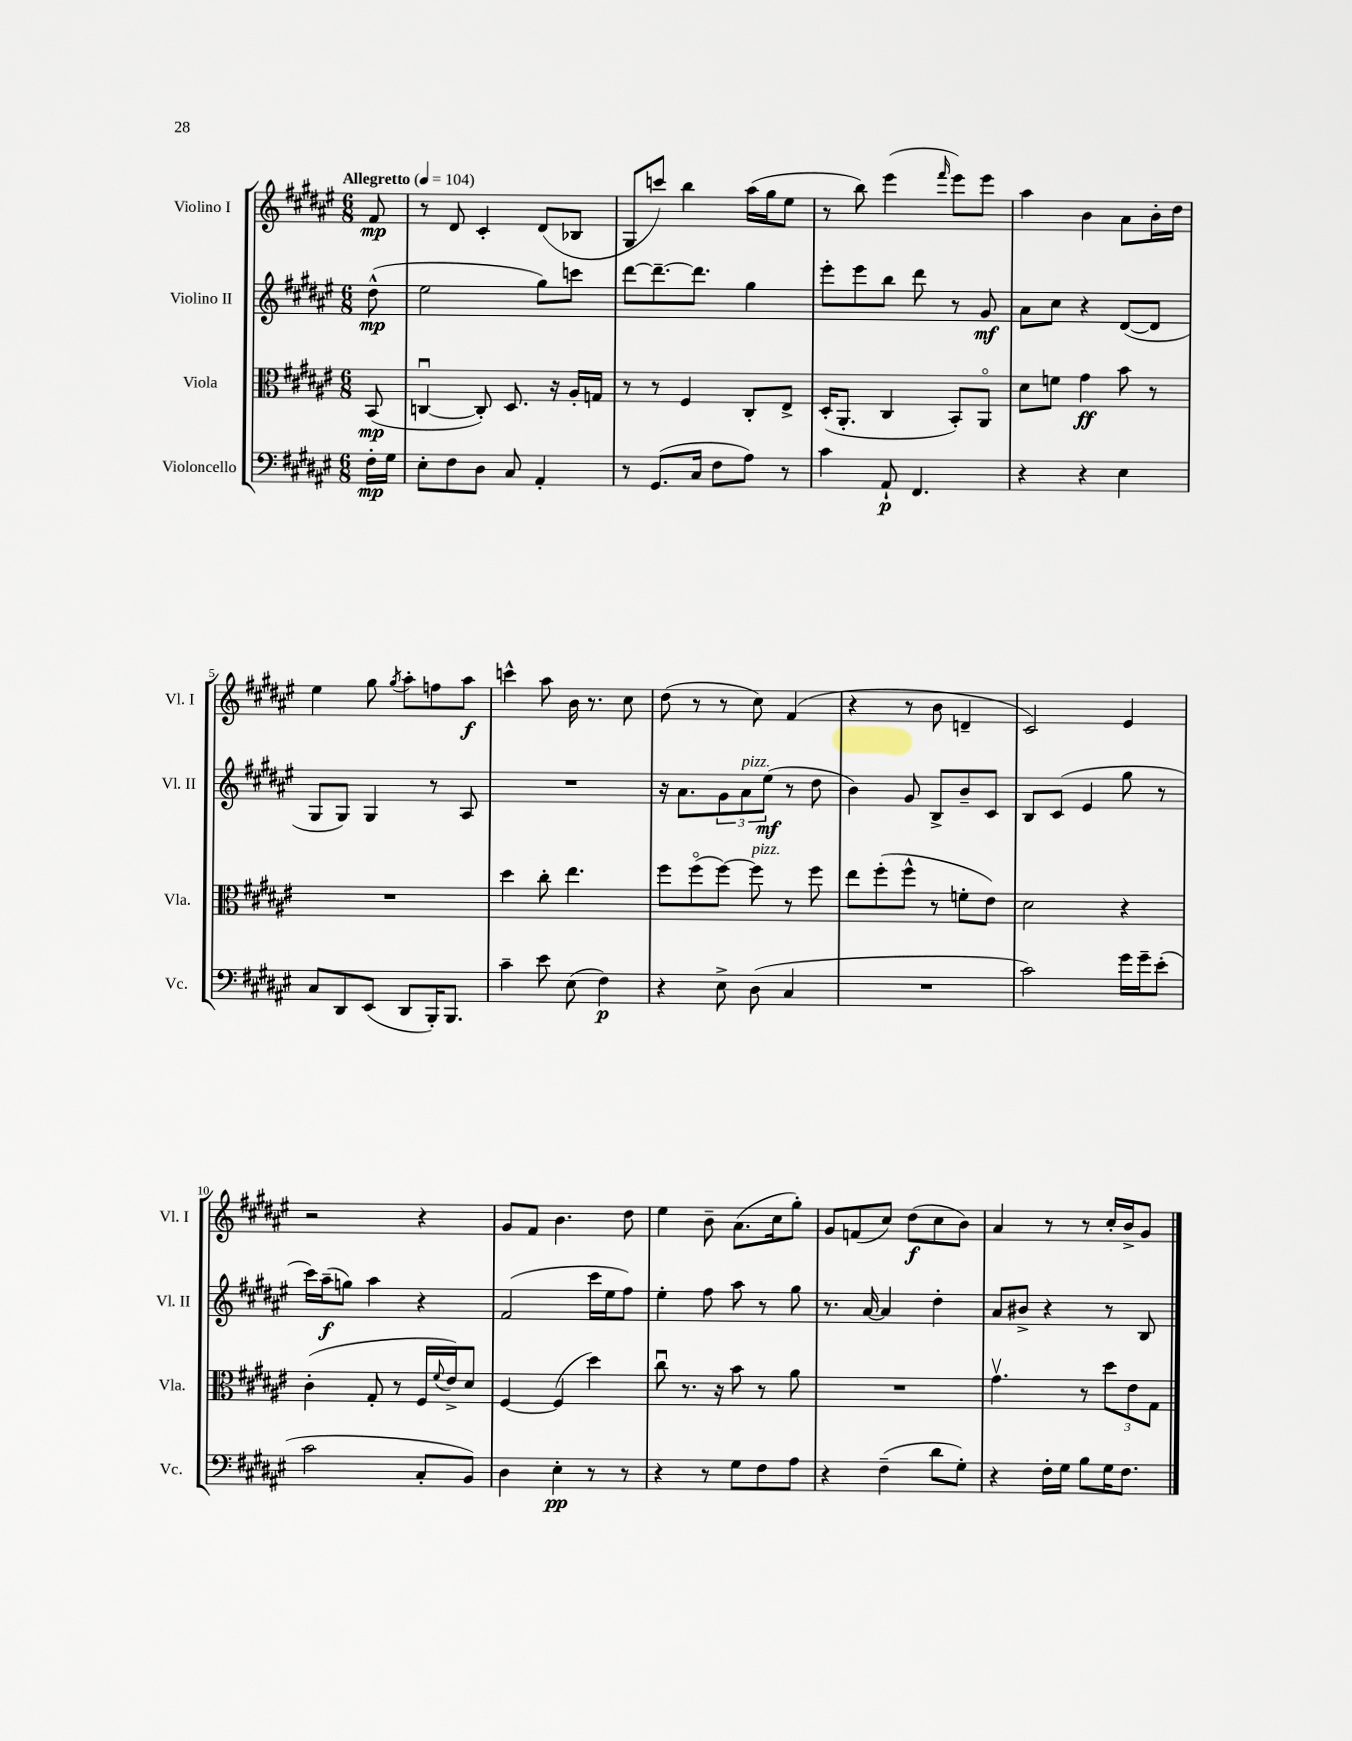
<<
\new StaffGroup <<
\new Staff = "s0" \with { instrumentName = "Violino I" shortInstrumentName = "Vl. I" } {
    \clef treble \key fis \major \numericTimeSignature \time 6/8 \partial 8 \tempo "Allegretto" 4 = 104
    fis'8\mp |
    r8 dis'8 cis'4-. dis'8( bes8 |
    gis8 c'''8) b''4 ais''16( gis''16 eis''8 |
    r8 b''8) eis'''4( \grace { fis'''16 } eis'''8) eis'''8 |
    ais''4 b'4 ais'8 b'16-. dis''16 |
    eis''4 gis''8 \acciaccatura { gis''8 } ais''8-. f''8 ais''8\f |
    c'''4-^ ais''8 b'16 r8. cis''8 |
    dis''8( r8 r8 cis''8) fis'4( |
    r4 r8 b'8 d'4-- |
    cis'2) eis'4 |
    r2 r4 |
    gis'8 fis'8 b'4. dis''8 |
    eis''4 b'8-- ais'8.( cis''16 gis''8-.) |
    gis'8 f'8( cis''8) dis''8\f( cis''8 b'8) |
    ais'4 r8 r8 cis''16-. b'16-> gis'8 \bar "|." |
}
\new Staff = "s1" \with { instrumentName = "Violino II" shortInstrumentName = "Vl. II" } {
    \clef treble \key fis \major \numericTimeSignature \time 6/8 \partial 8
    dis''8-^\mp( |
    eis''2 gis''8) c'''8 |
    dis'''8~ dis'''8.~-- dis'''8. gis''4 |
    eis'''8-. eis'''8 b''8 dis'''8 r8 gis'8\mf |
    ais'8 cis''8 r4 dis'8~( dis'8 |
    gis8 gis8) gis4 r8 ais8 |
    R2. |
    r16 ais'8. \tuplet 3/2 { gis'8 ais'8^\markup { \italic "pizz." } eis''8\mf( } r8 dis''8 |
    b'4) gis'8 b8-> b'8-- cis'8 |
    b8 cis'8( eis'4 gis''8 r8 |
    cis'''16) ais''16--\f( g''8) ais''4 r4 |
    fis'2( cis'''16 eis''16 fis''8) |
    eis''4-. fis''8 ais''8 r8 gis''8 |
    r8. ais'16~ ais'4 dis''4-. |
    ais'8 bis'8-> r4 r8 b8 \bar "|." |
}
\new Staff = "s2" \with { instrumentName = "Viola" shortInstrumentName = "Vla." } {
    \clef alto \key fis \major \numericTimeSignature \time 6/8 \partial 8
    b,8\mp( |
    c4~\downbow c8-.) dis8. r16 ais16-. g16 |
    r8 r8 fis4 cis8-. eis8-> |
    dis16-.( ais,8.-. cis4 b,8-.) ais,8\flageolet |
    dis'8 f'8 gis'4\ff b'8 r8 |
    R2. |
    dis''4 cis''8-. eis''4. |
    fis''8 fis''8\flageolet( fis''8~) fis''8^\markup { \italic "pizz." } r8 fis''8 |
    eis''8 fis''8-.( fis''8-^ r8 f'8-. eis'8) |
    dis'2 r4 |
    cis'4-.( gis8-. r8 fis16 \appoggiatura { fis'8 } eis'16->) dis'8 |
    fis4~ fis4( dis''4) |
    cis''8\downbow r8. r16 b'8 r8 ais'8 |
    R2. |
    gis'4.\upbow r8 \tuplet 3/2 { dis''8 eis'8 gis8 } \bar "|." |
}
\new Staff = "s3" \with { instrumentName = "Violoncello" shortInstrumentName = "Vc." } {
    \clef bass \key fis \major \numericTimeSignature \time 6/8 \partial 8
    fis16-.\mp gis16 |
    eis8-. fis8 dis8 cis8 ais,4-. |
    r8 gis,8.( cis16 fis8 ais8) r8 |
    cis'4 ais,8-!\p fis,4. |
    r4 r4 eis4 |
    cis8 dis,8 eis,8( dis,8 b,,16-.) b,,8. |
    cis'4-- eis'8 eis8( fis4\p) |
    r4 eis8-> dis8( cis4 |
    R2. |
    cis'2) gis'16 gis'16-- eis'8-.( |
    cis'2 cis8-. b,8) |
    dis4 eis4-.\pp r8 r8 |
    r4 r8 gis8 fis8 ais8 |
    r4 fis4--( dis'8 gis8-.) |
    r4 fis16-. gis16 b8 gis16 fis8. \bar "|." |
}
>>
>>
